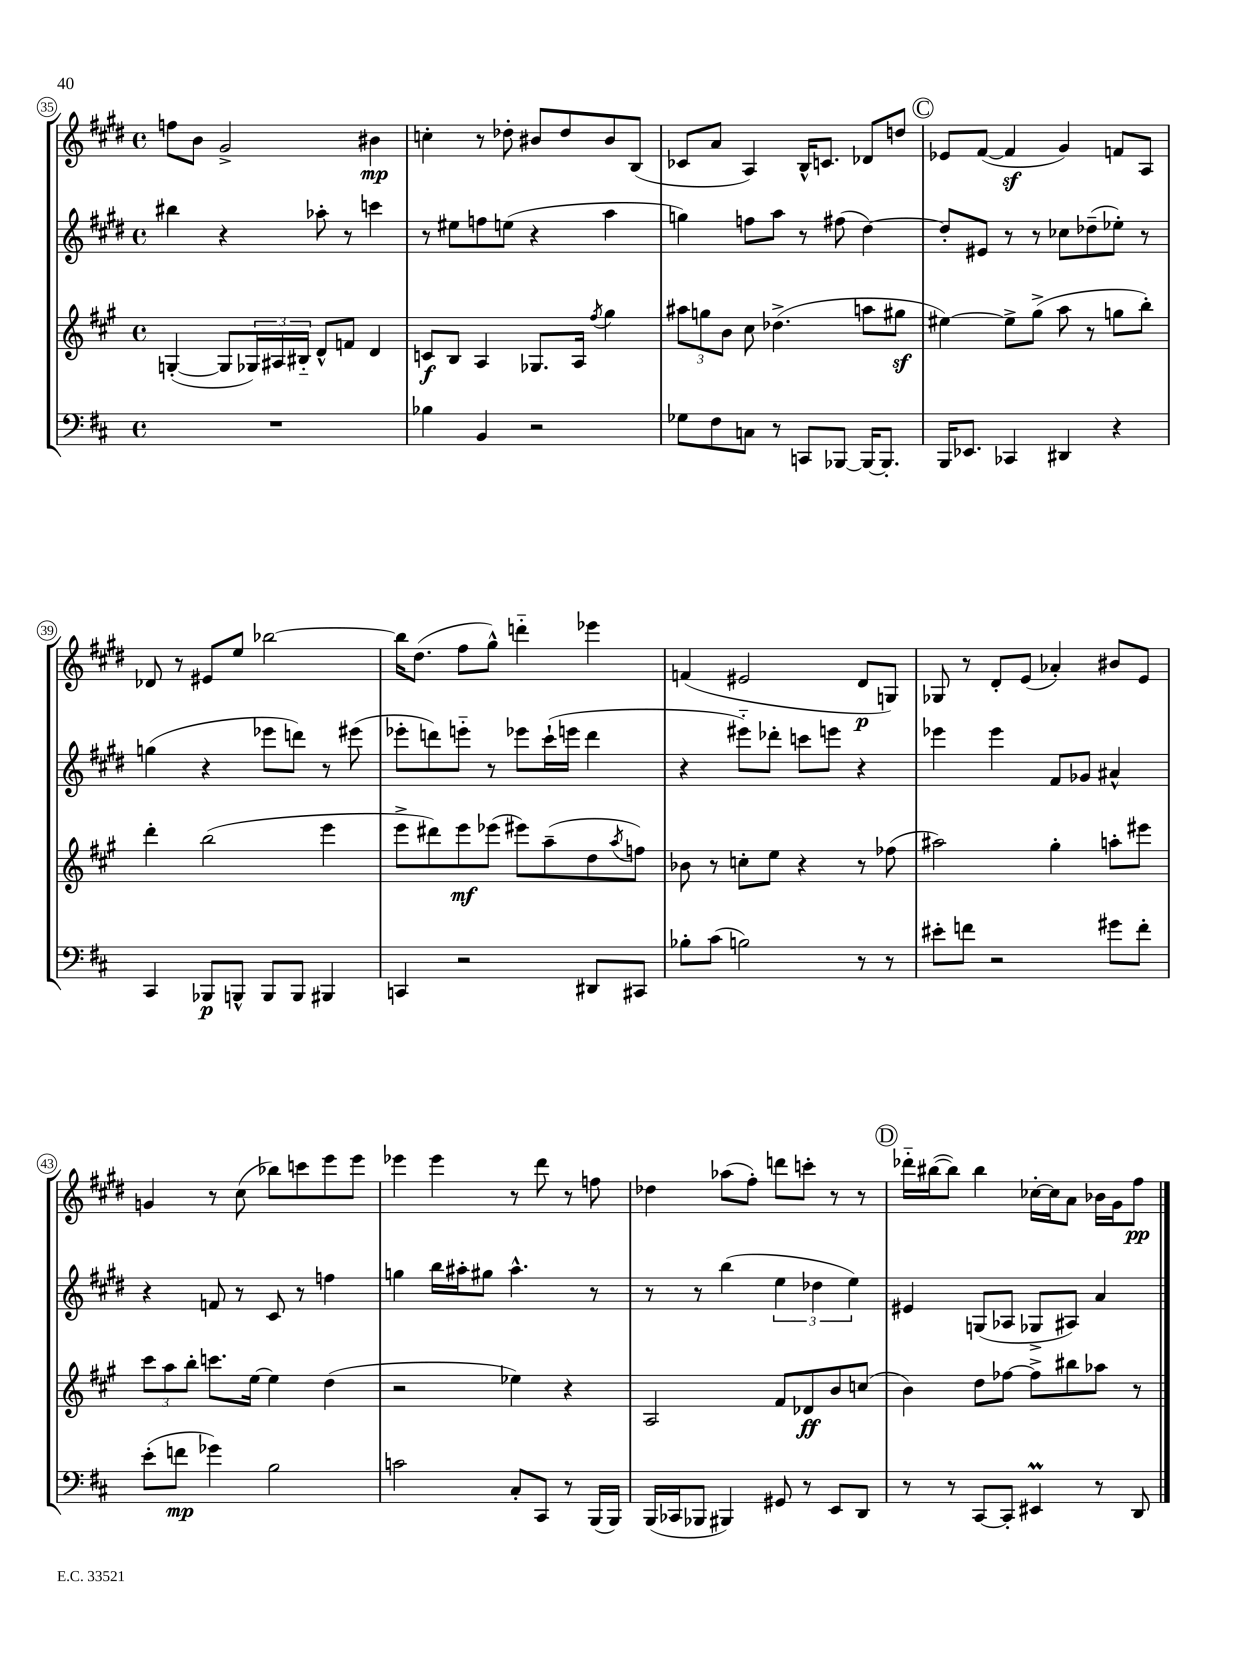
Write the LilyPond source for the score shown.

<<
\new StaffGroup <<
\new Staff = "s0" {
    \clef treble \key e \major \defaultTimeSignature \time 4/4
    f''8 b'8 gis'2-> bis'4\mp |
    c''4-. r8 des''8-. bis'8 des''8 bis'8 b8( |
    ces'8 a'8 a4) b16-^ c'8. des'8 d''8 |
    \mark \markup { \circle "C" } ees'8 fis'8~( fis'4\sf gis'4) f'8 a8 |
    des'8 r8 eis'8 e''8 bes''2~ |
    bes''16 dis''8.( fis''8 gis''8-^) d'''4-_ ees'''4 |
    f'4( eis'2 dis'8\p g8) |
    ges8 r8 dis'8-. e'8( aes'4-.) bis'8 e'8 |
    g'4 r8 cis''8( bes''8) c'''8 e'''8 e'''8 |
    ees'''4 ees'''4 r8 dis'''8 r8 f''8 |
    des''4 aes''8( fis''8-.) d'''8 c'''8-. r8 r8 |
    \mark \markup { \circle "D" } des'''16-_ bis''16~( bis''8) bis''4 ces''16~-. ces''16 a'8 bes'16 gis'16 fis''8\pp \bar "|." |
}
\new Staff = "s1" {
    \clef treble \key e \major \defaultTimeSignature \time 4/4
    bis''4 r4 aes''8-. r8 c'''4 |
    r8 eis''8 f''8 e''8( r4 a''4 |
    g''4) f''8 a''8 r8 fis''8( dis''4~) |
    \mark \markup { \circle "C" } dis''8-. eis'8 r8 r8 ces''8 des''8--( ees''8-.) r8 |
    g''4( r4 ees'''8 d'''8) r8 eis'''8( |
    ees'''8-. d'''8) e'''8-_ r8 ees'''8 cis'''16-!( e'''16 d'''4 |
    r4 eis'''8-_) des'''8-. c'''8 e'''8 r4 |
    ees'''4 ees'''4 fis'8 ges'8 ais'4-^ |
    r4 f'8 r8 cis'8 r8 f''4 |
    g''4 b''16 ais''16-. gis''8 ais''4.-^ r8 |
    r8 r8 b''4( \tuplet 3/2 { e''4 des''4 e''4) } |
    \mark \markup { \circle "D" } eis'4 g8( aes8 ges8-> ais8) a'4 \bar "|." |
}
\new Staff = "s2" {
    \clef treble \key a \major \defaultTimeSignature \time 4/4
    g4~-.( g8 \tuplet 3/2 { ges16) ais16 bis16-_ } d'8-^ f'8 d'4 |
    c'8\f b8 a4 ges8. a16 \acciaccatura { fis''8 } gis''4 |
    \tuplet 3/2 { ais''8 g''8 b'8 } cis''8 des''4.->( a''8 gis''8\sf |
    \mark \markup { \circle "C" } eis''4~) eis''8-> gis''8->( a''8 r8 g''8 b''8-.) |
    d'''4-. b''2( e'''4 |
    e'''8-> dis'''8) e'''8\mf ees'''8( eis'''8) a''8--( d''8 \acciaccatura { a''8 } f''8) |
    bes'8 r8 c''8-. e''8 r4 r8 fes''8( |
    ais''2) gis''4-. a''8-. eis'''8 |
    \tuplet 3/2 { cis'''8 a''8 b''8-. } c'''8. e''16~ e''4 d''4( |
    r2 ees''4) r4 |
    a2 fis'8 des'8\ff b'8 c''8( |
    \mark \markup { \circle "D" } b'4) d''8 fes''8~ fes''8-> bis''8 aes''8 r8 \bar "|." |
}
\new Staff = "s3" {
    \clef bass \key d \major \defaultTimeSignature \time 4/4
    R1 |
    bes4 b,4 r2 |
    ges8 fis8 c8 r8 c,8 bes,,8~ bes,,16~ bes,,8.-. |
    \mark \markup { \circle "C" } b,,16 ees,8. ces,4 dis,4 r4 |
    cis,4 bes,,8\p b,,8-^ b,,8 b,,8 bis,,4 |
    c,4 r2 dis,8 cis,8 |
    bes8-. cis'8( b2) r8 r8 |
    eis'8-. f'8 r2 gis'8 f'8-. |
    e'8-.( f'8\mp ges'4) b2 |
    c'2 cis8-. cis,8 r8 b,,16( b,,16) |
    b,,16( ces,16 bes,,8 bis,,4) gis,8 r8 e,8 d,8 |
    \mark \markup { \circle "D" } r8 r8 cis,8~ cis,8-. eis,4\prall r8 d,8 \bar "|." |
}
>>
>>
\layout { \context { \Score currentBarNumber = #35 \override BarNumber.stencil = #(make-stencil-circler 0.1 0.3 ly:text-interface::print) } }
